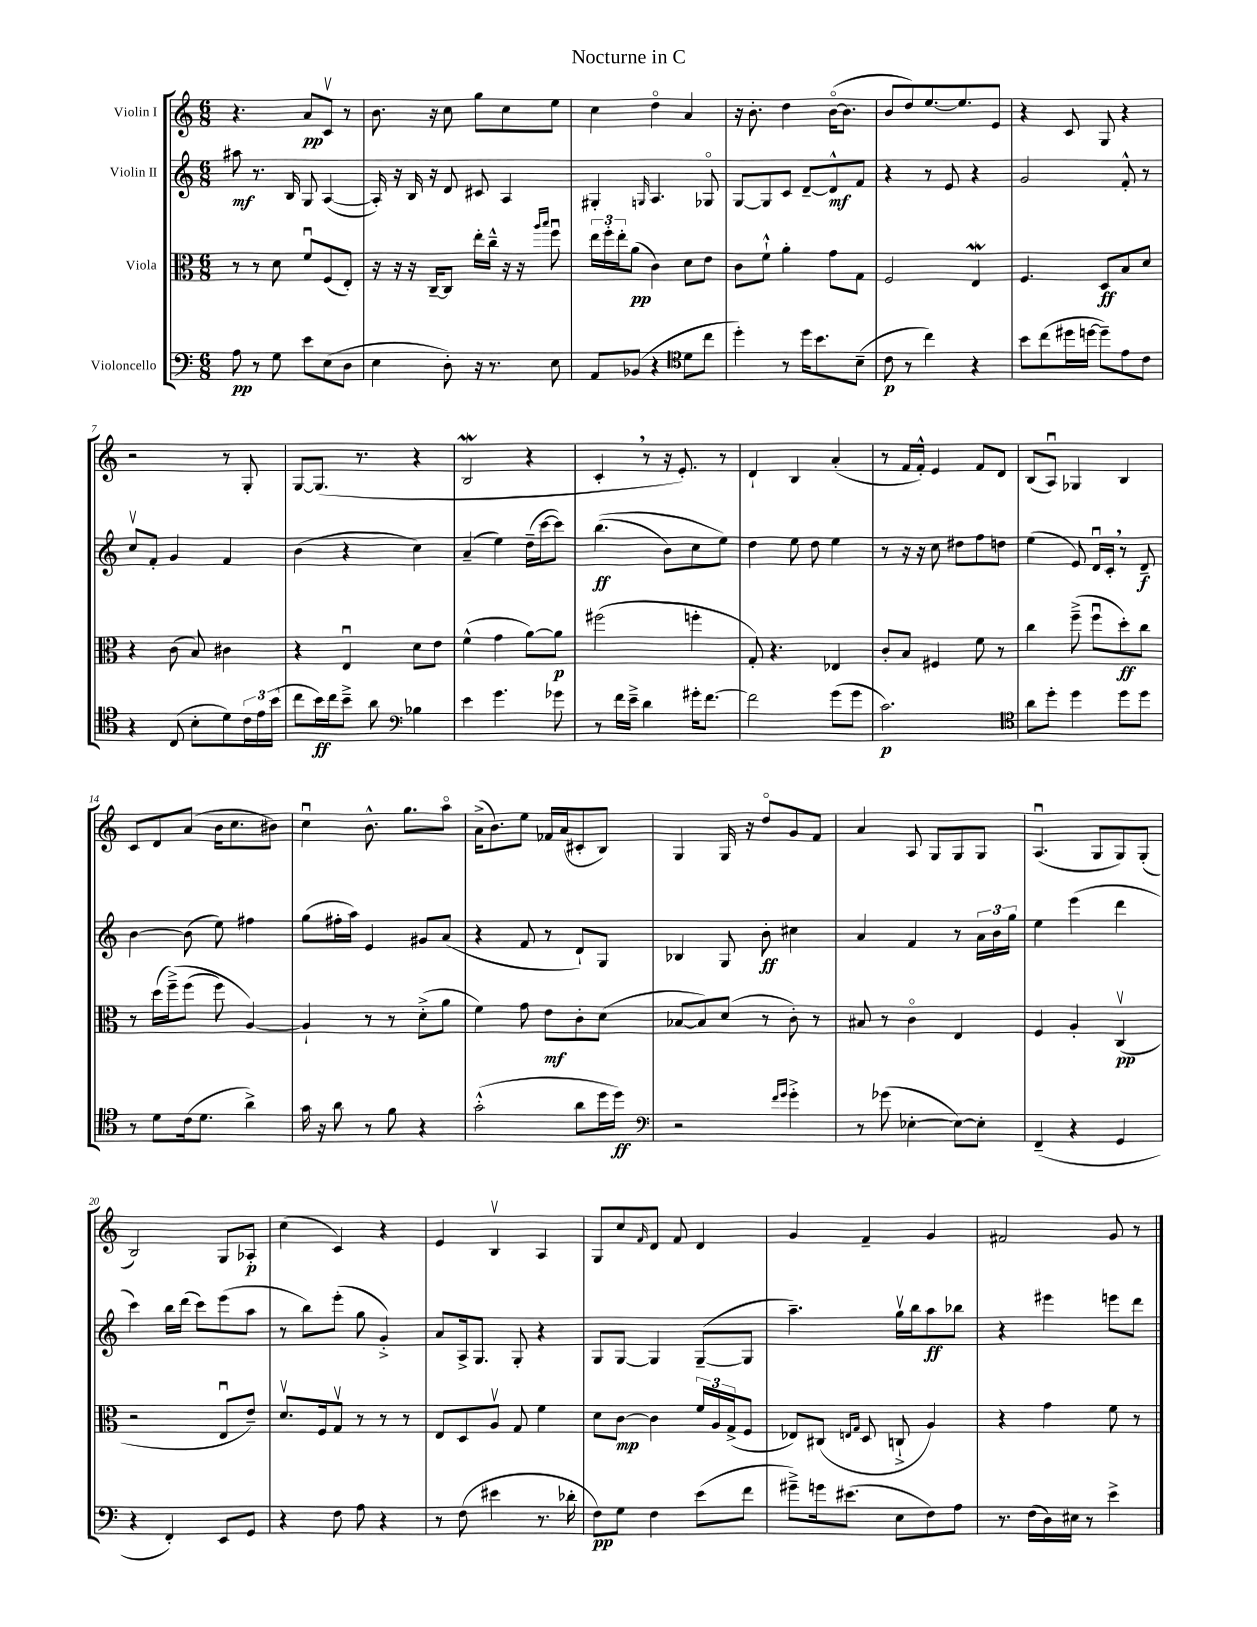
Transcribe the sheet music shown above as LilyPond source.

\header { title = "Nocturne in C" }
<<
\new StaffGroup <<
\new Staff = "s0" \with { instrumentName = "Violin I" } {
    \clef treble \key c \major \numericTimeSignature \time 6/8
    r4. a'8\pp c'8\upbow r8 |
    b'8. r16 c''8 g''8 c''8 e''8 |
    c''4 d''4\flageolet a'4 |
    r16 b'8.-. d''4 b'16~\flageolet( b'8. |
    b'8 d''8) e''8.~ e''8. e'8 |
    r4 c'8 g8 r4 |
    r2 r8 g8-. |
    g8~ g8.( r8. r4 |
    b2\mordent r4 |
    c'4-. \breathe r8 r16 e'8.-.) r8 |
    d'4-! b4 a'4-.( |
    r8 f'16 f'16-.-^) e'4 f'8 d'8 |
    b8( a8\downbow) ges4 b4 |
    c'8 d'8 a'8( b'16 c''8. bis'8) |
    c''4\downbow b'8.-^ g''8. a''8\flageolet |
    a'16->( b'8.) e''8 fes'16 a'16( cis'8-. b8) |
    g4 g16 r16 d''8\flageolet g'8 f'8 |
    a'4 a8 g8 g8 g8 |
    a4.\downbow( g8 g8) g8-.( |
    b2) g8 aes8-.\p |
    c''4( c'4) r4 |
    e'4 b4\upbow a4 |
    g8 c''8 \grace { f'16 } d'8 f'8 d'4 |
    g'4 f'4-- g'4 |
    fis'2 g'8 r8 \bar "|." |
}
\new Staff = "s1" \with { instrumentName = "Violin II" } {
    \clef treble \key c \major \numericTimeSignature \time 6/8
    ais''8\mf r8. b16 g8 a4~( |
    a16-.) r16 b16 r16 d'8 cis'8 a4 |
    gis4-. \grace { g16 } a4. ges8\flageolet |
    g8~ g8 c'8 d'8~-- d'8-^\mf f'8 |
    r4 r8 e'8 r4 |
    g'2 f'8-.-^ r8 |
    c''8\upbow f'8-. g'4 f'4 |
    b'4( r4 c''4) |
    a'4--( e''4) d''16--( c'''16~ c'''8) |
    b''4.\ff(\( b'8) c''8 e''8\) |
    d''4 e''8 d''8 e''4 |
    r8 r16 r16 c''8 dis''8 f''8 d''8 |
    e''4( e'8) d'16\downbow c'16-. \breathe r8 d'8--\f |
    b'4~ b'8( e''8) fis''4 |
    g''8( fis''16-. a''16) e'4 gis'8 a'8( |
    r4 f'8 r8 d'8-!) g8 |
    bes4 g8 b'8-.\ff cis''4 |
    a'4 f'4 r8 \tuplet 3/2 { a'16 b'16 g''16 } |
    e''4 e'''4( d'''4 |
    c'''4) b''16 d'''16( c'''8) e'''8( a''8 |
    r8 b''8) e'''8-.( g''8 g'4-.->) |
    a'8 a16-> g8. g8-. r4 |
    g8 g8~ g4 g8~--( g8 |
    a''4.--) g''16\upbow b''16 a''8\ff bes''8 |
    r4 eis'''4 e'''8 d'''8 \bar "|." |
}
\new Staff = "s2" \with { instrumentName = "Viola" } {
    \clef alto \key c \major \numericTimeSignature \time 6/8
    r8 r8 d'8 f'8\downbow f8( e8-.) |
    r16 r16 r16 c16~-- c8 e''16-. c''16---^ r16 r16 \grace { a''16 b''16 } f''8\downbow |
    \tuplet 3/2 { e''16 f''16-. e''16-. } a'8\pp( c'4) d'8 e'8 |
    c'8 f'8-!-^ a'4-. g'8 g8 |
    f2 e4\mordent |
    f4. d8\ff b8 d'8 |
    r4 c'8( b8) cis'4 |
    r4 e4\downbow d'8 e'8 |
    f'4-^( g'4 a'8~) a'8\p |
    fis''2( f''4-. |
    g8-.) r4. ees4 |
    c'8-. b8 fis4 f'8 r8 |
    c''4 f''8--->( f''8\downbow d''8-.\ff) c''8 |
    r8 d''16( f''16--->)\( f''8( f''8) a4~\) |
    a4-! r8 r8 d'8-.->( a'8 |
    f'4) g'8 e'8\mf c'8-. d'8( |
    bes8~ bes8) d'8( r8 c'8-.) r8 |
    bis8 r8 c'4\flageolet e4 |
    f4 a4-. c4\upbow\pp( |
    r2 e8\downbow e'8--) |
    d'8.\upbow f16 g8\upbow r8 r8 r8 |
    e8 d8 a8\upbow g8 f'4 |
    d'8 c'8~\mp c'4 \tuplet 3/2 { f'16 a16 g16->( } f8 |
    ees8) cis8( \grace { e16 g16 } d8 c8-!-> a4) |
    r4 g'4 f'8 r8 \bar "|." |
}
\new Staff = "s3" \with { instrumentName = "Violoncello" } {
    \clef bass \key c \major \numericTimeSignature \time 6/8
    a8\pp r8 g8 e'8 e8( d8 |
    e4 d8-.) r16 r8. e8 |
    a,8 bes,8( r4 \clef tenor d'8 c''8 |
    d''4-.) r8 d''16 b'8. b8--( |
    c'8\p r8 c''4) r4 |
    b'8 c''8( dis''16 d''16~ d''8--) e'8 c'8 |
    r4 c8( b8-. d'8) \tuplet 3/2 { c'16 e'16 b'16( } |
    c''8 b'16\ff) c''16 b'8---> a'8 \clef bass bes4 |
    e'4 g'4. ges'8 |
    r8 f'16 e'16---> d'4 gis'16-. f'8.~ |
    f'2 g'8( g'8 |
    c'2.\p) |
    \clef tenor a'8 d''8-. d''4 d''8 d''8 |
    r8 d'8 c'16( d'8. a'4->) |
    g'16 r16 a'8 r8 f'8 r4 |
    g'2-.-^( a'8 d''16 d''16\ff) |
    \clef bass r2 \grace { f'16 g'16 } g'4-.-> |
    r8 ges'8( ees4~-. ees8~) ees8-. |
    f,4--( r4 g,4 |
    r4 f,4-.) e,8 g,8 |
    r4 f8 a8 r4 |
    r8 f8( eis'4 r8. des'16-. |
    f8\pp) g8 f4 e'8( f'8 |
    gis'8--->) g'16 eis'8.( e8 f8) a8 |
    r8. f16( d16) eis16 r8 e'4-> \bar "|." |
}
>>
>>
